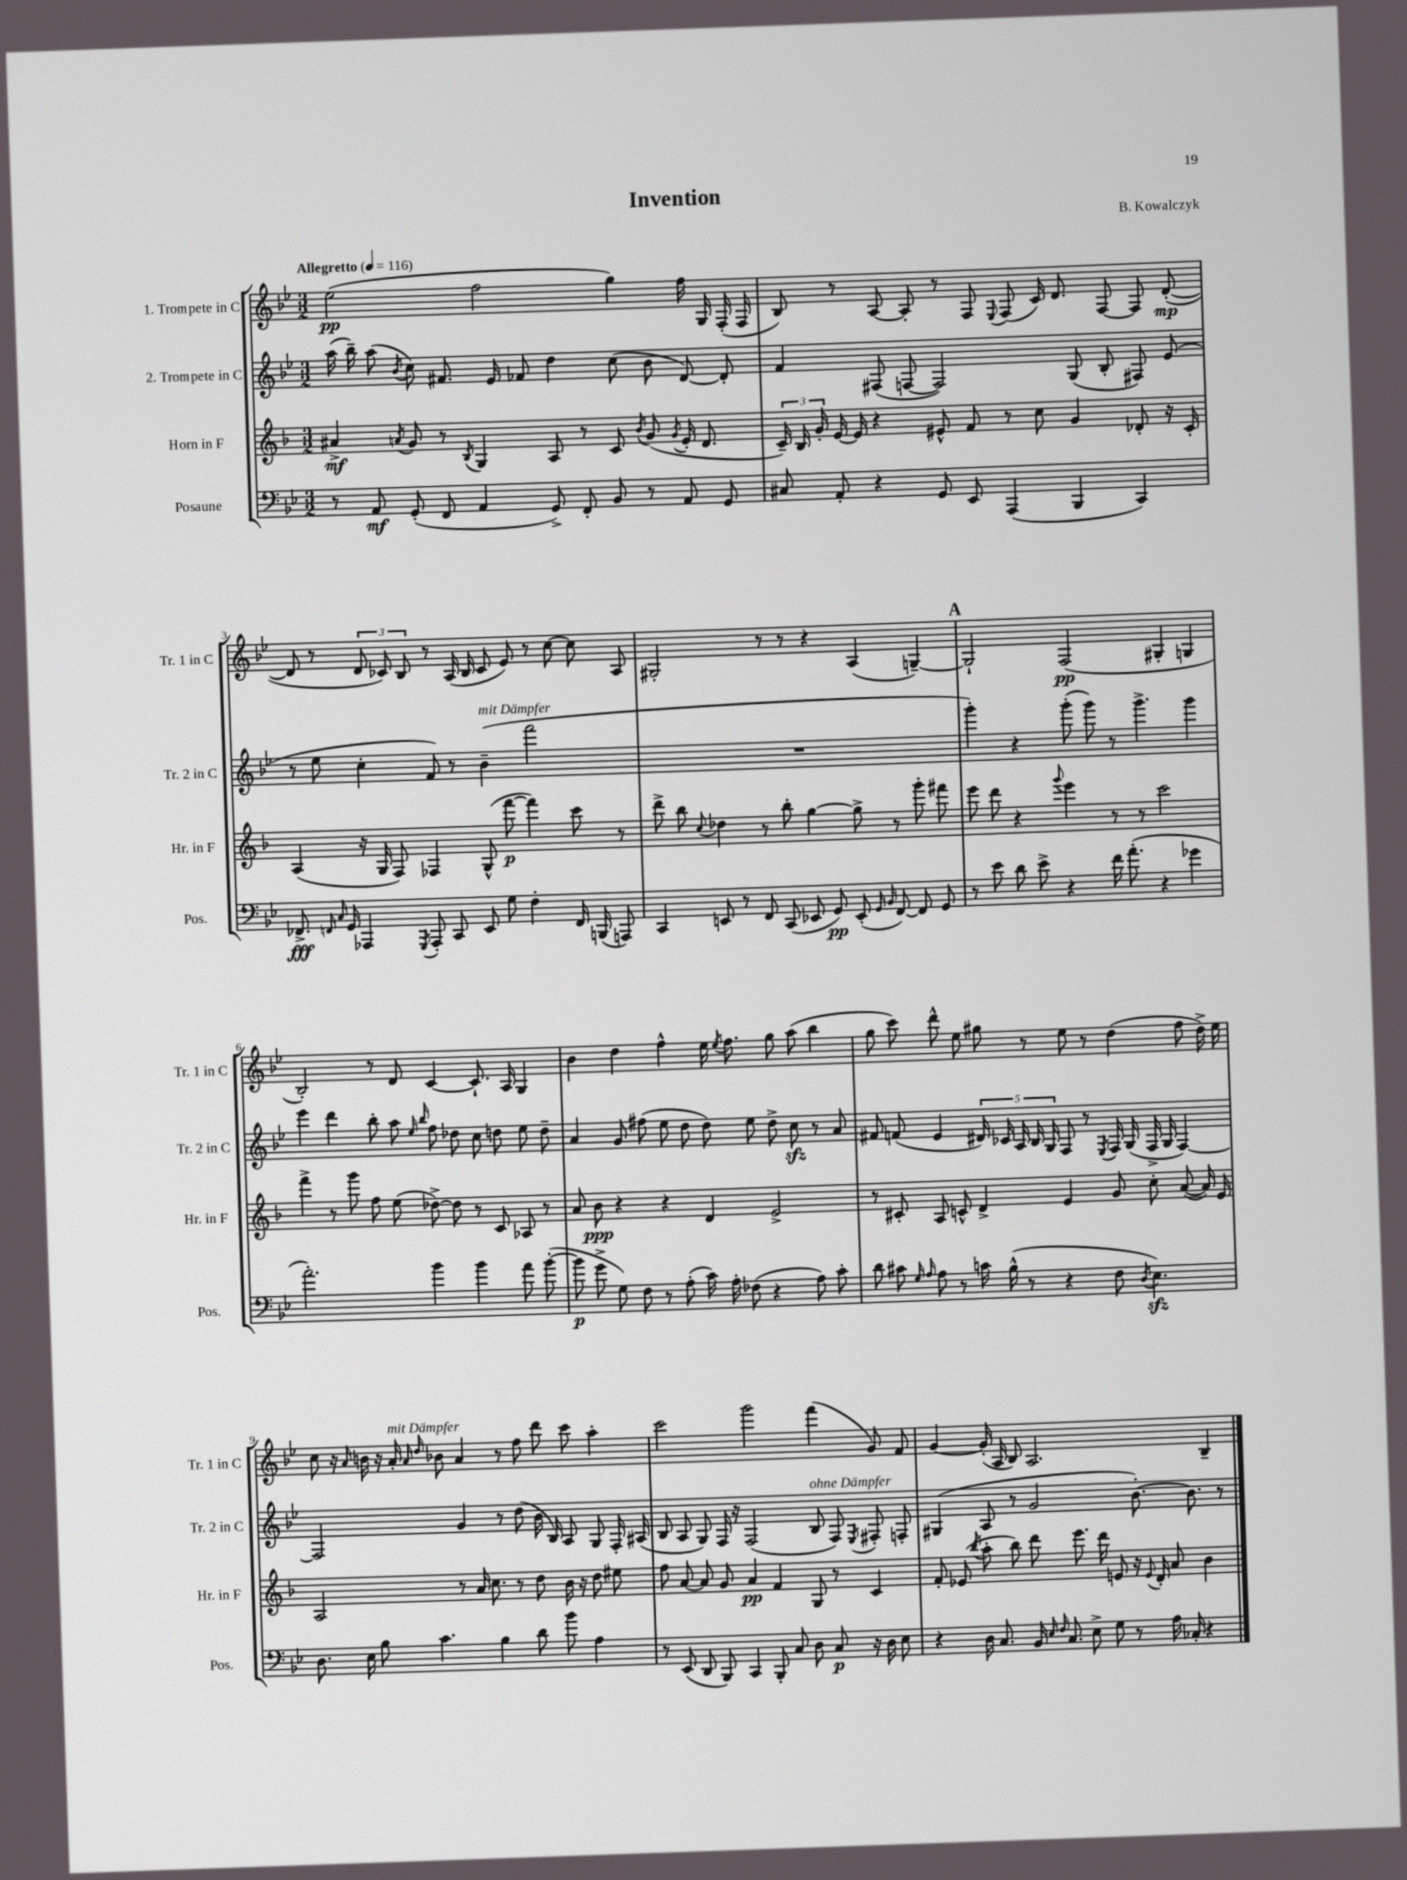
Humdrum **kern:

**kern	**kern	**kern	**kern
*staff4	*staff3	*staff2	*staff1
*clefF4	*clefG2	*clefG2	*clefG2
*k[b-e-]	*k[b-]	*k[b-e-]	*k[b-e-]
*M3/2	*M3/2	*M3/2	*M3/2
*MM116	*MM116	*MM116	*MM116
8r	4a#^/	(16aa\	(2ee-\
.	.	16bb-~\)	.
8AA/	.	(8aa\	.
.	8qa/	8qb-/	.
(8GG'/	8g/	8cc\)	.
8FF/	8r	8.f#/	.
.	8qB-/	.	.
4AA/	4G/	.	2ff\
.	.	16e-/	.
.	.	8f-/	.
8GG^/)	8A/	4dd\	.
8FF'/	8r	.	.
8BB-/	8c/	(8cc\	4gg\)
.	8qb-/	.	.
8r	(8g/	8b-\	.
.	8qg/	.	.
8AA/	16e'/	[8d/)	16ff\
.	8.d/	.	16G/
8GG/	.	8d'/]	(16F'/
.	.	.	16F/
=	=	=	=
8C#/	24c~/)	4f/	8B-/)
.	24B-/	.	.
.	24g'/	.	.
8AA'/	[16e/	.	8r
.	16e/]	.	.
4r	4r	(8F#/	[8A/
.	.	[8F/	8A'/]
8GG/	8e#^^/	2F/])	8r
8EE-/	8f/	.	8F/
.	.	.	8qqE-/
(4AAA/	8r	.	(8F/
.	8cc\	.	16c/)
.	.	.	8.d/
4BBB-/	4g/	(8G/	.
.	.	8B-'/	[8F/
4CC/)	8d-'/	8F#/)	8F/]
.	16r	(8e-/	([8d'/
.	16c'/	.	.
=	=	=	=
8.FF-^/	(4A/	8r	8d/]
.	.	8ee-\	8r
16qqFF/	.	.	.
16qqC/	.	.	.
16GG/	.	.	.
4AAA-/	16r	4cc'\	12d/
.	16G/	.	.
.	.	.	12c-/)
.	8F/)	.	.
.	.	.	12B-/
8qGGG/	.	.	.
8AAA-'/	4F-/	8f/)	8r
8CC/	.	8r	(16A/
.	.	.	16B-/
8EE-/	(8G^^/	(4b-~\	8c-/
8G\	[8fff\	.	8e-/)
4F'\	4fff\])	2fff\	8r
.	.	.	[8cc\
16FF/	8ccc\	.	8cc\]
(16BBB/	.	.	.
8AAA/)	8r	.	8A/
=	=	=	=
4CC/	8ddd^\	1.r	2G#'/
.	8bb-\	.	.
.	8qqcc/	.	.
8EE/	4dd-\	.	.
8r	.	.	.
8FF/	8r	.	8r
(8CC/	8bb-'\	.	8r
8EE-/	[4gg\	.	4r
8GG/)	.	.	.
(8EE-'/	8gg^\]	.	(4A/
16qqGG/	.	.	.
16qqBB-/	.	.	.
[8FF/)	8r	.	.
8FF/]	8ggg'\	.	[4G~/)
8GG/	8fff#\	.	.
=	=	=	=
8r	8eee\	4ggg'\)	2G`/]
8e-\	8ddd\	.	.
8d\	4r	4r	.
8e-^\	.	.	.
.	8qqggg/	.	.
4r	4eee\	(8ggg'\	(2F/
.	.	8ggg\)	.
16f\	8r	8r	.
(8.a'\	.	.	.
.	8r	4.ggg^\	.
4r	2ccc\	.	4G#'/
4g-\	.	4ggg\	4G/
=	=	=	=
2.a'\)	4fff^\	4eee-\	2B-'/)
.	8r	4ddd\	.
.	8ggg\	.	.
.	8ff\	8bb-'\	8r
.	(8ee\	8aa\	8d/
.	.	16qqee-/	.
.	.	16qqbb-/	.
4b-\	[8dd-^\)	8ff\	[4c/
.	8dd-\]	8dd-\	.
4b-\	8r	8cc\	8.c`/]
.	8c/	8dd\	.
.	.	.	16A/
8a\	8A-/	8ee-\	4G/
([8b-'\	8r	8dd~\	.
=	=	=	=
8b-\]	8a/	4a/	4b-\
8g^\	8b-\	.	.
8G\)	4r	8g/	4dd\
8F\	.	(8ff#\	.
8r	4r	8ee-\	4ff^^\
(8A'\	.	8dd\	.
16c\)	4d/	8dd\)	16ee-\
.	.	.	8qee-/
16A'\	.	.	8.ff\
(8F-\	.	8ee-\	.
4r	2e^/	8dd^\	8gg\
.	.	8cc\	(8aa\
8A\)	.	8r	4bb-\
8c'\	.	8a/	.
=	=	=	=
8d\	8r	8f#/	8gg\
8c#\	8c#'/	(8f/	8ccc\)
16qqG/	.	.	.
16qqA/	.	.	.
8A\	8A/	4e-/	8ddd^^\
8r	8c^^/	.	8ee-\
16c\	4d^/	20d#/)	8gg#\
.	.	20c-/	.
(16B-^^\	.	.	.
.	.	20A/	.
8r	.	.	8r
.	.	20B-/	.
.	.	20G/	.
4r	4e/	8F/	8ee-\
.	.	8r	8r
.	.	8qE-/	.
8F\	8g/	16F/	(4dd\
.	.	(16G/	.
8qD/	.	.	.
4.E-\)	8cc'\	16F^/	.
.	.	16G/	.
.	([8a/	[4F/)	8ff\
.	16a/])	.	16dd^\)
.	16e/	.	16ee-\
=	=	=	=
8.D\	2A/	2F/]	8cc\
.	.	.	16r
.	.	.	16qqa/
16E-\	.	.	16b\
8B-\	.	.	16r
.	.	.	16a'/
.	.	.	16qqa/
.	.	.	16qqdd/
4.c\	.	.	8b-\
.	8r	4g/	4a/
.	16a/	.	.
.	8.cc\	.	.
4B-\	.	8r	8r
.	8r	(8dd\	8ff\
8d\	8dd\	16b-\	8ddd\
.	.	16B-/)	.
8b-\	16b-\	8A/	8ccc\
.	16r	.	.
4A\	8dd\	8G/	4aa'\
.	8ee#\	16F'/	.
.	.	(16A#/	.
=	=	=	=
8r	8ff\	8B-/	2ccc\
(8EE-/	[8a/	8A/	.
8DD/	8a/]	8G/)	.
8BBB-/)	8g/	16F/	.
.	.	16r	.
4CC/	4a/	(2F/	2ggg\
8BBB-'/	4f/	.	.
8C/	.	.	.
8D\	8G/	8B-/	(4fff\
8C/	8r	8F/)	.
.	.	8qE-/	.
16r	4c/	8F#'/	8g/)
16D\	.	.	.
8E-\	.	8F'/	8f/
=	=	=	=
4r	8f'/	(4G#/	[4g/
.	(8e-/	.	.
.	8qbb-/	.	.
16D\	8aa'\	8A/	(16g'/]
8.C/	.	.	16A/
.	8bb-\)	8r	8B-/)
16BB-/	8ddd\	2g/	2.A/
16qqE-/	.	.	.
16qqF/	.	.	.
8.C/	.	.	.
.	8.eee\	.	.
8E-^\	.	.	.
.	16ddd\	.	.
8G\	8e/	.	.
8r	16r	[8.b-'\)	.
.	8qqe/	.	.
.	16d'/	.	.
16A\	8a/	.	.
16C-'/	.	8.b-\]	.
4r	4b-\	.	4B-~/
.	.	8r	.
==	==	==	==
*-	*-	*-	*-
